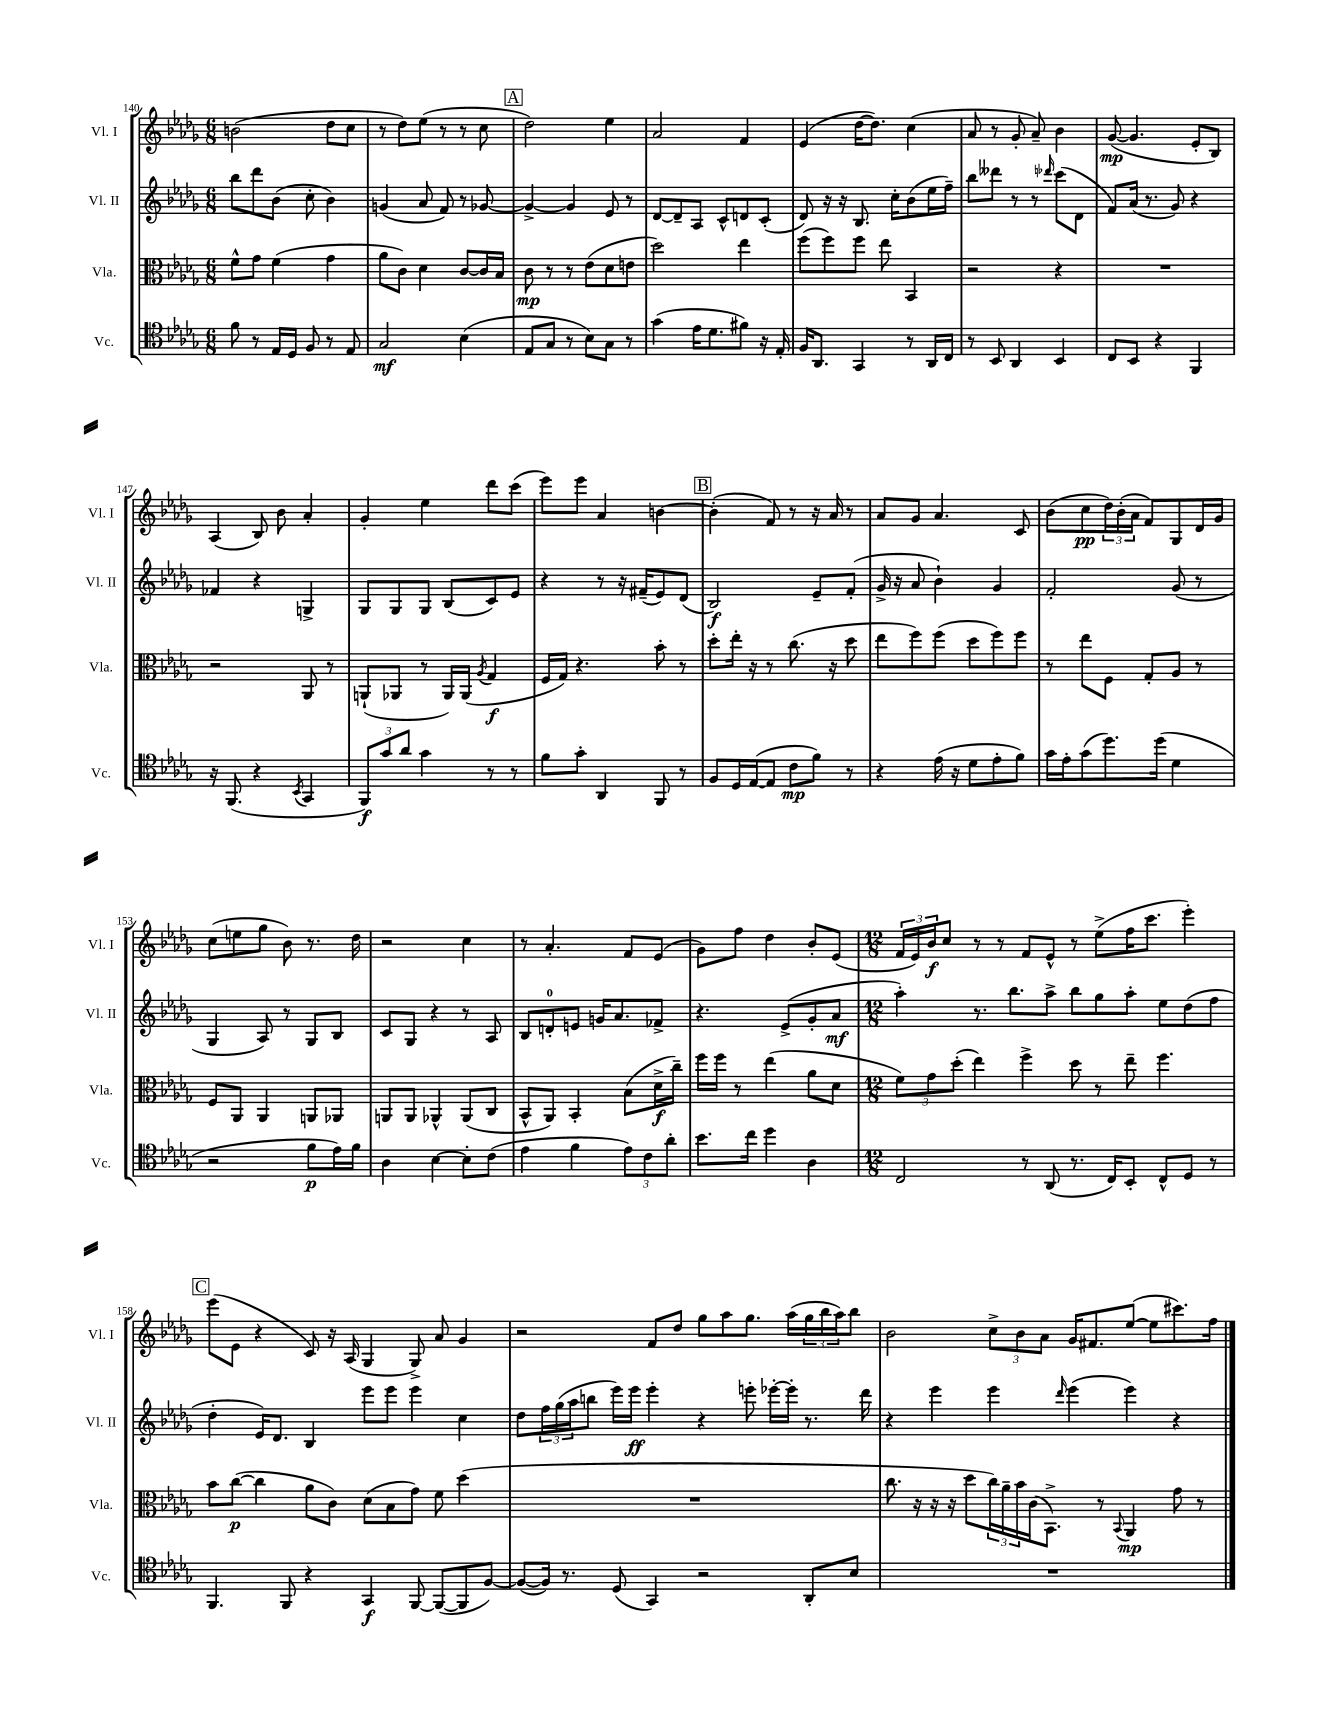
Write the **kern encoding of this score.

**kern	**kern	**kern	**kern
*staff4	*staff3	*staff2	*staff1
*clefC4	*clefC3	*clefG2	*clefG2
*k[b-e-a-d-g-]	*k[b-e-a-d-g-]	*k[b-e-a-d-g-]	*k[b-e-a-d-g-]
*M6/8	*M6/8	*M6/8	*M6/8
8f	8f^^	8bb-	(2b
8r	8g-	8ddd-	.
16E-	(4f	(8b-	.
16D-	.	.	.
8F	.	8cc'	.
8r	4g-	4b-)	8dd-
8E-	.	.	8cc
=	=	=	=
2G-	8a-	(4g	8r
.	8c)	.	8dd-)
.	4d-	8a-	(8ee-
.	.	8f)	8r
(4B-	[8c	8r	8r
.	16c]	[8g-	8cc
.	16B-	.	.
=	=	=	=
8E-	8c	4g-^_	2dd-)
8G-	8r	.	.
8r	8r	4g-]	.
8B-)	(8e-	.	.
8G-	8d-	8e-	4ee-
8r	8e	8r	.
=	=	=	=
(4g-	2dd-)	[8d-	2a-
.	.	8d-~]	.
16e-	.	8A-	.
8.d-	.	.	.
.	.	8c^^	.
8f#)	4ee-	8d	4f
16r	.	(8c'	.
16E-'	.	.	.
=	=	=	=
16F	(8ff	8d-)	(4e-
8.AA-	.	.	.
.	8ff)	16r	.
.	.	16r	.
4GG-	8ff	8.B-	[16dd-
.	.	.	8.dd-])
.	8ee-	.	.
.	.	16cc'	.
8r	4BB-	(8b-	(4cc
16AA-	.	16ee-	.
16C	.	16ff~)	.
=	=	=	=
8r	2r	8bb-	8a-
8BB-	.	8ddd--	8r
4AA-	.	8r	8g-'
.	.	8r	8a-~)
.	.	16qqddd-	.
4BB-	4r	(8ccc	4b-
.	.	8d-	.
=	=	=	=
8C	2.r	8f)	([8g-
8BB-	.	(16a-	4.g-]
.	.	8.r	.
4r	.	.	.
.	.	8g-)	.
4FF	.	4r	8e-'
.	.	.	8B-)
=	=	=	=
16r	2r	4f-	(4A-
(8.FF	.	.	.
4r	.	4r	8B-)
.	.	.	8b-
8qBB-	.	.	.
4GG-	8AA-	4G^	4a-'
.	8r	.	.
=	=	=	=
12FF)	(8AA`	8G-	4g-'
12g-	.	.	.
.	8AA-	8G-	.
12a-	.	.	.
4g-	8r	8G-	4ee-
.	16AA-)	(8B-	.
.	(16AA-	.	.
.	8qA-	.	.
8r	4G-	8c)	8ddd-
8r	.	8e-	(8ccc
=	=	=	=
8f	16F	4r	8eee-)
.	16G-)	.	.
8g-'	4.r	.	8eee-
4AA-	.	8r	4a-
.	.	16r	.
.	.	(16f#~	.
8FF	8b-'	8e-)	[4b
8r	8r	(8d-	.
=	=	=	=
8F	8dd-'	2B-)	(4b']
16D-	16ee-'	.	.
([16E-	16r	.	.
8E-]	8r	.	8f)
8c	(8.cc	.	8r
8f)	.	8e-~	16r
.	16r	.	16a-
8r	8dd-	(8f'	8r
=	=	=	=
4r	8ee-	16g-^	8a-
.	.	16r	.
.	8ff)	8a-	8g-
(16e-	(8ff	4b-`)	4.a-
16r	.	.	.
8d-	8dd-	.	.
8e-'	8ff)	4g-	.
8f)	8ff	.	8c
=	=	=	=
16g-	8r	2f'	(8b-
16e-'	.	.	.
(8g-	8ee-	.	8cc
8.dd-)	8F	.	24dd-)
.	.	.	(24b-'
.	.	.	24a-
.	8G-'	.	8f)
(16dd-	.	.	.
4d-	8A-	(8g-	8G-
.	8r	8r	16d-
.	.	.	16g-
=	=	=	=
2r	8F	4G-	(8cc
.	8AA-	.	8ee
.	4AA-	8A-)	8gg-
.	.	8r	8b-)
8f	8AA	8G-	8.r
16e-)	8AA-	8B-	.
16f	.	.	16dd-
=	=	=	=
4A-	8AA	8c	2r
.	8AA	8G-	.
[4B-	4AA-^^	4r	.
8B-']	(8AA-	8r	4cc
(8c	8C	8A-	.
=	=	=	=
4e-	8BB-^^	8B-	8r
.	8AA-)	8d'	4.a-'
4f	4BB-'	8e	.
.	.	16g	.
.	.	8.a-	.
12e-)	(8B-	.	8f
12c	.	.	.
.	16d-^	8f-^	(8e-
12a-'	.	.	.
.	16cc~)	.	.
=	=	=	=
8.b-	16ff	4.r	8g-)
.	16ff	.	.
.	8r	.	8ff
16cc	.	.	.
4dd-	(4ee-	.	4dd-
.	.	(8e-^	.
4A-	8a-	8g-'	8b-'
.	8d-	8a-	(8e-
=	=	=	=
*M12/8	*M12/8	*M12/8	*M12/8
2C	12f)	4aa-')	24f
.	.	.	24e-)
.	12g-	.	24b-
.	.	.	8cc
.	(12dd-'	.	.
.	4ee-)	8.r	8r
.	.	.	8r
.	.	8.bb-	.
8r	4ff^	.	8f
(8AA-	.	8aa-^	8e-^^
8.r	8dd-	8bb-	8r
.	8r	8gg-	(8ee-^
16C)	.	.	.
8BB-'	8ee-~	8aa-'	16ff
.	.	.	8.ccc
8C^^	4.ff	8ee-	.
8D-	.	(8dd-	4eee-')
8r	.	8ff	.
=	=	=	=
4.FF	8b-	4dd-'	(8eee-
.	([8cc	.	8e-
.	4cc]	16e-)	4r
.	.	8.d-	.
8FF	.	.	.
4r	8a-	4B-	8c)
.	8c)	.	16r
.	.	.	(16A-
4GG-	(8d-	8eee-	4G-
.	8B-	8eee-	.
[8FF	8g-)	4eee-	8G-^)
(8FF_	8f	.	8a-
8FF]	(4dd-	4cc	4g-
[8F)	.	.	.
=	=	=	=
(8F_	1.r	8dd-	2r
16F])	.	24ff	.
.	.	(24gg-	.
8.r	.	.	.
.	.	24aa-	.
.	.	8bb	.
(8D-	.	16eee-)	.
.	.	16eee-	.
4GG-)	.	4eee-'	8f
.	.	.	8dd-
2r	.	4r	8gg-
.	.	.	8aa-
.	.	8eee'	8.gg-
.	.	[16eee-'	.
.	.	16eee-']	(16aa-
8AA-'	.	8.r	24gg-
.	.	.	24bb-
.	.	.	24aa-)
8B-	.	.	8bb-
.	.	16ddd-	.
=	=	=	=
1.r	8.cc	4r	2b-
.	16r	.	.
.	16r	4eee-	.
.	16r	.	.
.	8dd-	.	.
.	24cc)	4eee-	12cc^
.	24a-~	.	.
.	24b-	.	12b-
.	(16c	.	.
.	.	.	12a-
.	8.BB-^)	.	.
.	.	16qqddd-	.
.	.	(4eee-	16g-
.	.	.	8.f#
.	8r	.	.
.	8qqBB-	.	.
.	4AA-	4eee-)	([8ee-
.	.	.	8ee-]
.	8g-	4r	8.ccc#)
.	8r	.	.
.	.	.	16ff
==	==	==	==
*-	*-	*-	*-
